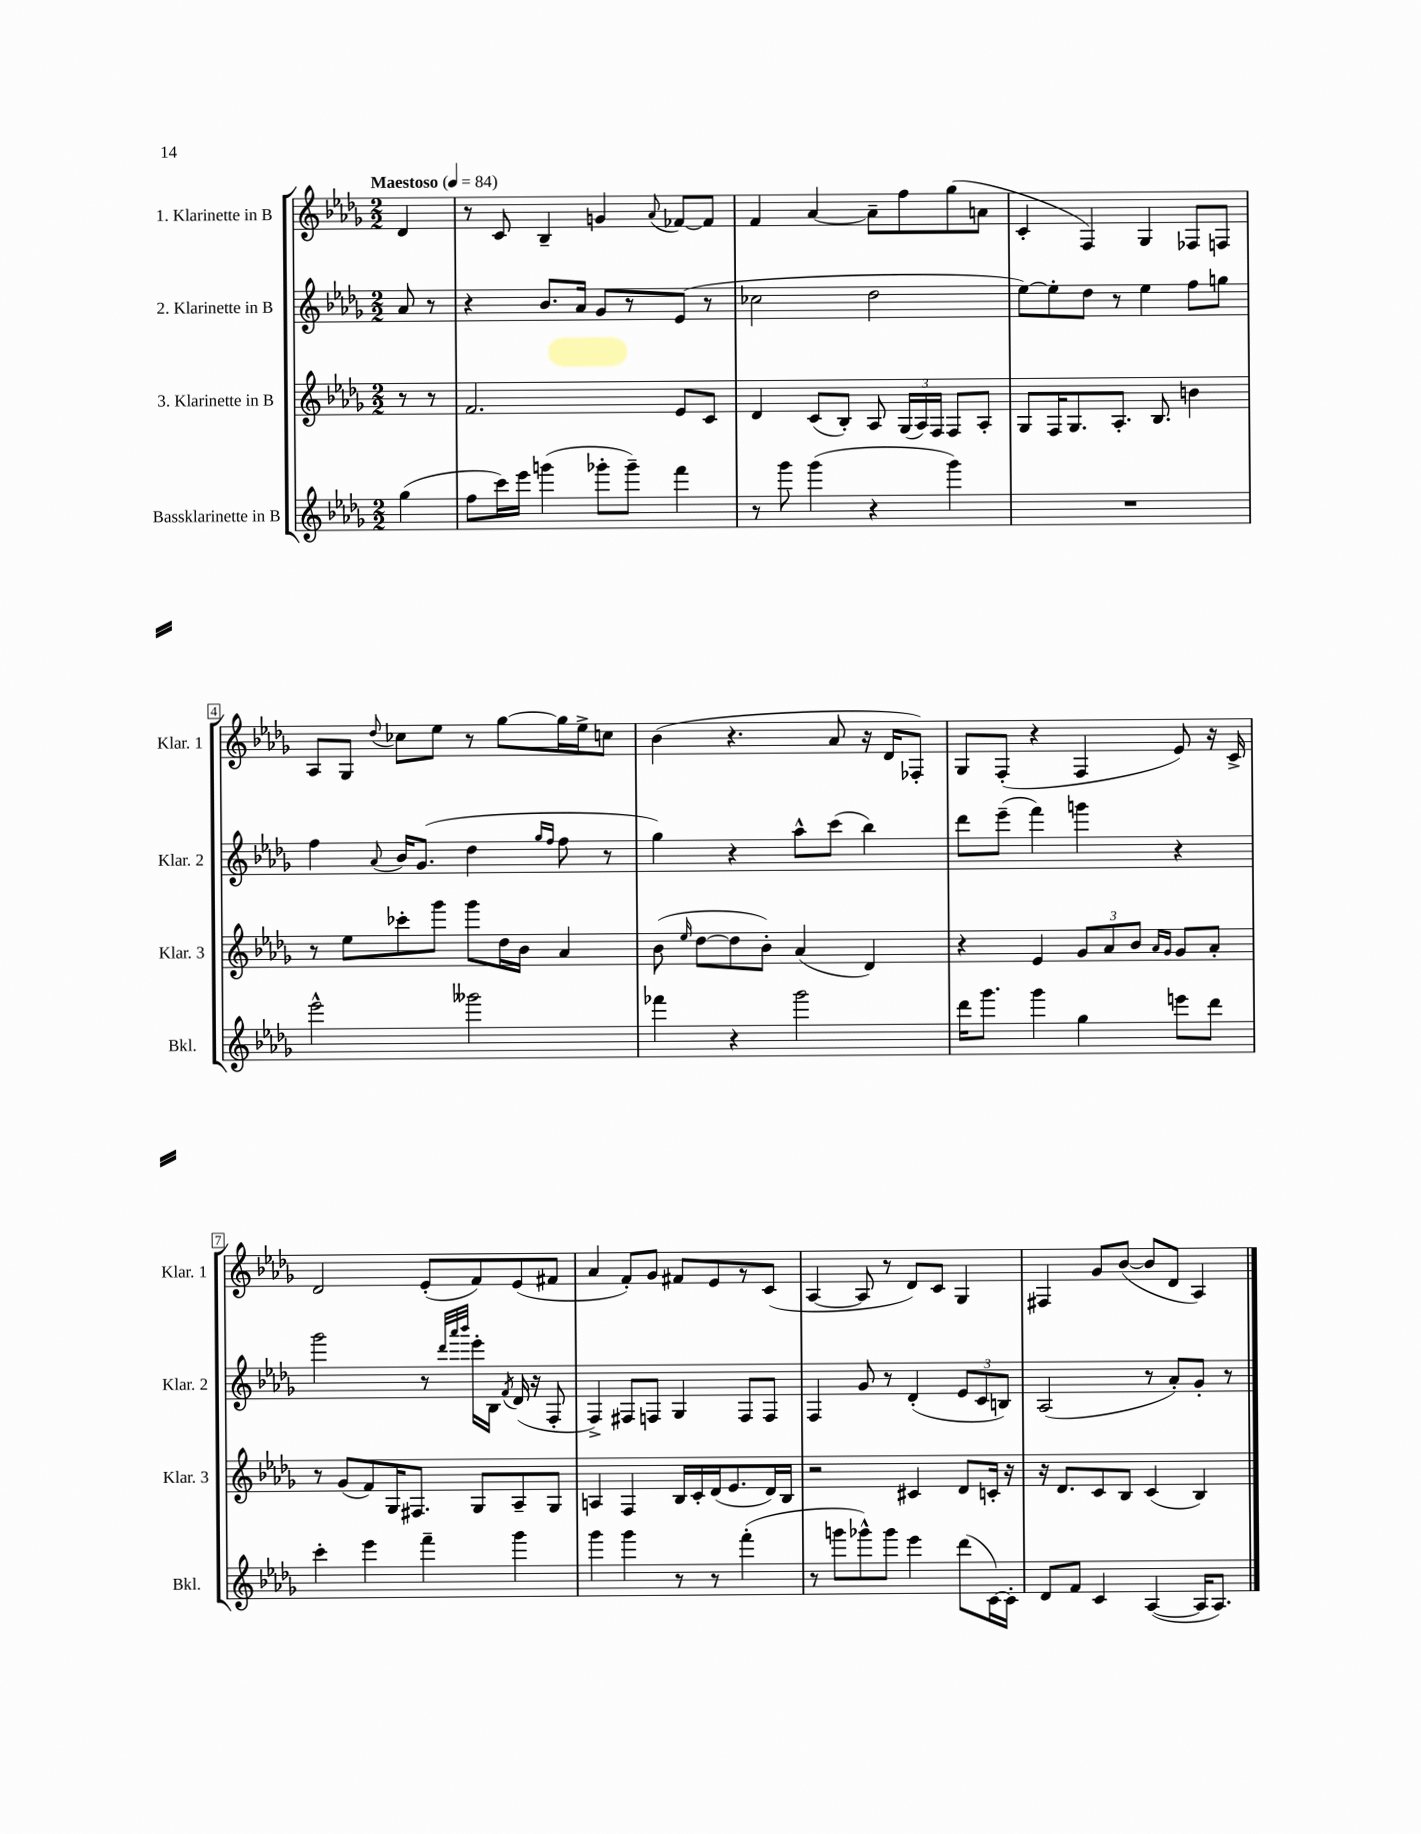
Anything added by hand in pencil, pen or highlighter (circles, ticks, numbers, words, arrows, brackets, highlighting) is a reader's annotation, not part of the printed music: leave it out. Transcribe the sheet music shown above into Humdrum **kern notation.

**kern	**kern	**kern	**kern
*staff4	*staff3	*staff2	*staff1
*clefG2	*clefG2	*clefG2	*clefG2
*k[b-e-a-d-g-]	*k[b-e-a-d-g-]	*k[b-e-a-d-g-]	*k[b-e-a-d-g-]
*M2/2	*M2/2	*M2/2	*M2/2
*MM84	*MM84	*MM84	*MM84
(4gg-	8r	8a-	4d-
.	8r	8r	.
=	=	=	=
8ff	2.f	4r	8r
16ccc)	.	.	8c
16eee-	.	.	.
(4ggg	.	8.b-	4B-~
.	.	16a-	.
8ggg-'	.	8g-	4g
8ggg-~)	.	8r	.
.	.	.	8qqa-
4fff	8e-	(8e-	[8f-
.	8c	8r	8f-]
=	=	=	=
8r	4d-	2cc-	4f
8ggg-	.	.	.
(4ggg-	(8c	.	[4a-
.	8B-')	.	.
4r	8A-	2dd-	8a-~]
.	(24G-	.	8ff
.	24A-)	.	.
.	24F	.	.
4ggg-)	8F	.	(8gg-
.	8A-'	.	8a
=	=	=	=
1r	8G-	[8ee-)	4c'
.	16F	8ee-']	.
.	8.G-	.	.
.	.	8dd-	4F)
.	8.A-'	8r	.
.	.	4ee-	4G-
.	8.B-	.	.
.	4b	8ff	8F-
.	.	8gg	8F
=	=	=	=
2eee-^^	8r	4ff	8A-
.	8ee-	.	8G-
.	.	8qqa-	8qqdd-
.	8ccc-'	16b-	8cc-
.	.	(8.g-	.
.	8ggg-	.	8ee-
2ggg--	8ggg-	4dd-	8r
.	16dd-	.	[8gg-
.	16b-	.	.
.	.	16qqgg-	.
.	.	16qqff	.
.	4a-	8ff	16gg-]
.	.	.	16ee-^
.	.	8r	8cc
=	=	=	=
4fff-	(8b-	4gg-)	(4b-
.	16qqee-	.	.
.	[8dd-	.	.
4r	8dd-]	4r	4.r
.	8b-')	.	.
2ggg-	(4a-	8aa-^^	.
.	.	(8ccc	8a-
.	4d-)	4bb-)	16r
.	.	.	16d-
.	.	.	8F-')
=	=	=	=
16ddd-	4r	8ddd-	8G-
8.ggg-	.	.	.
.	.	(8eee-~	(8F'
4ggg-	4e-	4fff)	4r
4gg-	12g-	4ggg	4F
.	12a-	.	.
.	12b-	.	.
.	16qqa-	.	.
.	16qqg-	.	.
8eee	8g-	4r	8e-)
8ddd-	8a-'	.	16r
.	.	.	16c^
=	=	=	=
4ccc'	8r	2ggg-	2d-
.	(8g-	.	.
4eee-	8f)	.	.
.	16G-	.	.
.	8.F#	.	.
4fff~	.	8r	(8e-'
.	.	32qqddd-	.
.	.	32qqaaa-	.
.	.	32qqbbb-	.
.	8G-	16eee-'	8f)
.	.	16B-	.
.	.	8qf	.
4ggg-	8A-~	(16d-	(8e-
.	.	16r	.
.	8G-	8F'	8f#
=	=	=	=
4ggg-	4A	4F^)	4a-
4ggg-	4F	8F#	8f')
.	.	8F	8g-
8r	16B-	4G-	8f#
.	16c'	.	.
8r	(16d-	.	8e-
.	8.e-	.	.
(4fff'	.	8F	8r
.	16d-)	8F	(8c
.	16B-	.	.
=	=	=	=
8r	2r	4F	[4A-
8ggg	.	.	.
8ggg-^^)	.	8g-	8A-]
8ggg-	.	8r	8r
4eee-	4c#	(4d-'	8d-)
.	.	.	8c
(8ddd-	8d-	12e-	4G-
.	.	12c	.
[16c)	16c'	.	.
.	.	12B)	.
16c']	16r	.	.
=	=	=	=
8d-	16r	(2A-	4F#
.	8.d-	.	.
8f	.	.	.
4c	8c	.	8g-
.	8B-	.	([8b-
([4A-	(4c	8r	8b-]
.	.	8a-')	8d-
16A-]	4B-)	8g-'	4A-)
8.A-)	.	.	.
.	.	8r	.
==	==	==	==
*-	*-	*-	*-
